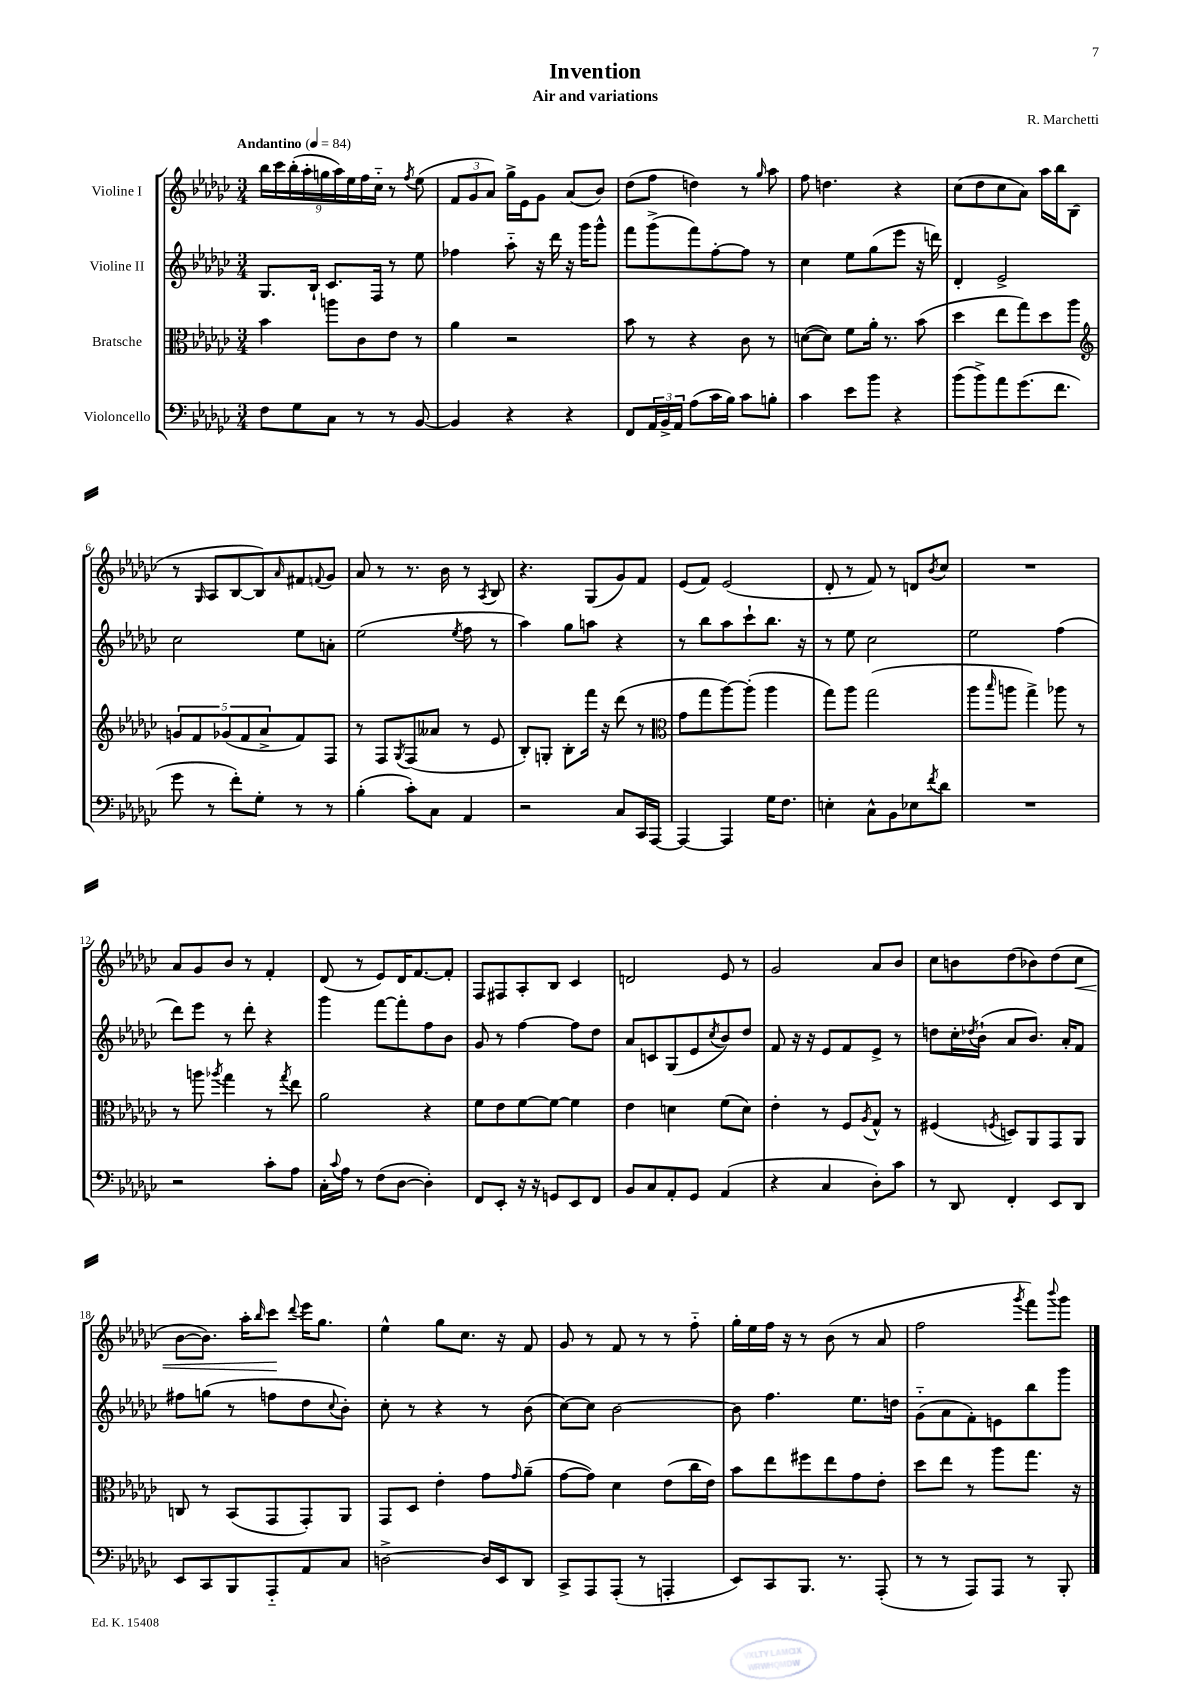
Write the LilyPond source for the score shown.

\header { title = "Invention" composer = "R. Marchetti" subtitle = "Air and variations" }
<<
\new StaffGroup <<
\new Staff = "s0" \with { instrumentName = "Violine I" } {
    \clef treble \key ges \major \numericTimeSignature \time 3/4 \tempo "Andantino" 4 = 84
    \tuplet 9/8 { bes''16 ces'''16 bes''16-.( aes''16-. g''16 aes''16) ees''16 f''16 ces''16-_ } r8 \acciaccatura { f''8 } ees''8( |
    \tuplet 3/2 { f'8 ges'8 aes'8) } ges''16-> ees'16 ges'8 aes'8( bes'8) |
    des''8( f''8 d''4) r8 \grace { ges''16 } aes''8 |
    f''8 d''4. r4 |
    ces''8( des''8 ces''8 aes'8) aes''16 bes''16 bes8( |
    r8 \grace { ges16 } aes8 bes8~ bes8) \grace { aes'16 } fis'8 \appoggiatura { f'8 } ges'8 |
    aes'8 r8 r8. bes'16 r8 \acciaccatura { aes8 } bes8 |
    r4. ges8( ges'8) f'8 |
    ees'8( f'8) ees'2( |
    des'8-. r8 f'8) r8 d'8 \acciaccatura { bes'8 } ces''8 |
    R2. |
    aes'8 ges'8 bes'8 r8 f'4-. |
    des'8( r8 ees'8) des'16 f'8.~ f'8-. |
    f8 fis8 aes8-. bes8 ces'4 |
    d'2 ees'8 r8 |
    ges'2 aes'8 bes'8 |
    ces''8 b'8 des''8( bes'8) des''8( ces''8\< |
    bes'8~ bes'8.) aes''16-. \grace { bes''16 } ces'''8\! \appoggiatura { des'''8 } ees'''16 ges''8. |
    ees''4-^ ges''8 ces''8. r16 f'8 |
    ges'8 r8 f'8 r8 r8 f''8-_ |
    ges''16-. ees''16 f''16 r16 r8 bes'8( r8 aes'8 |
    f''2 \acciaccatura { ges'''8 } f'''8) \appoggiatura { bes'''8 } ges'''8 \bar "|." |
}
\new Staff = "s1" \with { instrumentName = "Violine II" } {
    \clef treble \key ges \major \numericTimeSignature \time 3/4
    ges8. bes16-! ces'8. f16 r8 ees''8 |
    fes''4 aes''8-_ r16 des'''16 r16 ges'''16 ges'''8-^ |
    f'''8 ges'''8->( f'''8) f''8~-. f''8 r8 |
    ces''4 ees''8 ges''8( ees'''8 r16 d'''16) |
    des'4-. ees'2-> |
    ces''2 ees''8 a'8-. |
    ees''2( \acciaccatura { ees''8 } f''8 r8 |
    aes''4) ges''8 a''8 r4 |
    r8 bes''8 aes''8 ces'''8-! bes''8. r16 |
    r8 ees''8 ces''2 |
    ees''2 f''4( |
    des'''8) ees'''8 r8 des'''8-. r4 |
    ges'''4 f'''8~ f'''8-. f''8 bes'8 |
    ges'8 r8 f''4~ f''8 des''8 |
    aes'8 c'8 ges8( ees'8 \acciaccatura { ces''8 } bes'8) des''8 |
    f'8 r16 r16 ees'8 f'8 ees'8-> r8 |
    d''8 ces''16-. \acciaccatura { des''8 } bes'16-!( aes'8 bes'8.) aes'16-. f'8 |
    fis''8 g''8( r8 f''8 des''8 \appoggiatura { ces''8 } bes'8-.) |
    ces''8-. r8 r4 r8 bes'8( |
    ces''8~) ces''8 bes'2~ |
    bes'8 f''4. ees''8. d''16 |
    ges'8-_( aes'8 f'8-.) e'8 bes''8 ges'''8 \bar "|." |
}
\new Staff = "s2" \with { instrumentName = "Bratsche" } {
    \clef alto \key ges \major \numericTimeSignature \time 3/4
    bes'4 a''8 ces'8 ees'8 r8 |
    aes'4 r2 |
    bes'8 r8 r4 ces'8 r8 |
    d'8~( d'8) f'8 aes'16-. r8. bes'8( |
    des''4 ees''8 ges''8) des''8 aes''8 |
    \clef treble \tuplet 5/4 { g'8 f'8 ges'8( f'8 aes'8-> } f'8) f8 |
    r8 f8 \acciaccatura { ges8 } f8( aeses'8 r8 ees'8 |
    bes8-.) g8-. bes8-. f'''16 r16 des'''8( r8 |
    \clef alto ges'8 ges''8 aes''8~) aes''8-.( aes''4 |
    ges''8) aes''8 ges''2( |
    aes''8 \grace { bes''16 } a''8 ges''4->) aes''8 r8 |
    r8 a''8 \acciaccatura { aes''8 } ges''4 r8 \acciaccatura { ges''8 } ees''8 |
    aes'2 r4 |
    f'8 ees'8 f'8~ f'8~ f'4 |
    ees'4 d'4 f'8( d'8) |
    ees'4-. r8 f8 \acciaccatura { aes8 } ges8-^ r8 |
    fis4( \acciaccatura { f8 } d8) aes,8 ges,8 aes,8 |
    c8 r8 bes,8( ges,8 ges,8-.) aes,8 |
    ges,8 des8 ees'4-. ges'8 \grace { ges'16 } aes'8--( |
    ges'8~ ges'8) des'4 ees'8( ces''16 ees'16) |
    bes'8 ees''8 fis''8 ees''8 ges'8 ees'8-. |
    des''8 ees''8 r8 aes''8 ges''8. r16 \bar "|." |
}
\new Staff = "s3" \with { instrumentName = "Violoncello" } {
    \clef bass \key ges \major \numericTimeSignature \time 3/4
    f8 ges8 ces8 r8 r8 bes,8~ |
    bes,4 r4 r4 |
    f,8 \tuplet 3/2 { aes,16 bes,16-> aes,16 } aes8( ces'16 bes16) ces'8 b8-. |
    ces'4 ees'8 bes'8 r4 |
    bes'8( bes'8->) aes'8 ges'8.( f'8. |
    ges'8 r8 f'8-.) ges8-. r8 r8 |
    bes4-.( ces'8-.) ces8 aes,4 |
    r2 ces8 ces,16 aes,,16~ |
    aes,,4~ aes,,4 ges16 f8. |
    e4-. ces8-^ bes,8 ees8 \acciaccatura { f'8 } des'8 |
    R2. |
    r2 ces'8-. aes8 |
    ces16-. \appoggiatura { ces'8 } aes16 r8 f8( des8~ des4-.) |
    f,8 ees,8-. r16 r16 g,8 ees,8 f,8 |
    bes,8 ces8 aes,8-. ges,8 aes,4( |
    r4 ces4 des8-.) ces'8 |
    r8 des,8 f,4-. ees,8 des,8 |
    ees,8 ces,8 bes,,8 aes,,8-_ aes,8 ces8 |
    d2~-> d16 ees,16 des,8 |
    ces,8-> aes,,8 aes,,8-.( r8 a,,4-. |
    ees,8) ces,8 bes,,8. r8. aes,,8-.( |
    r8 r8 aes,,8) aes,,8 r8 bes,,8-. \bar "|." |
}
>>
>>
